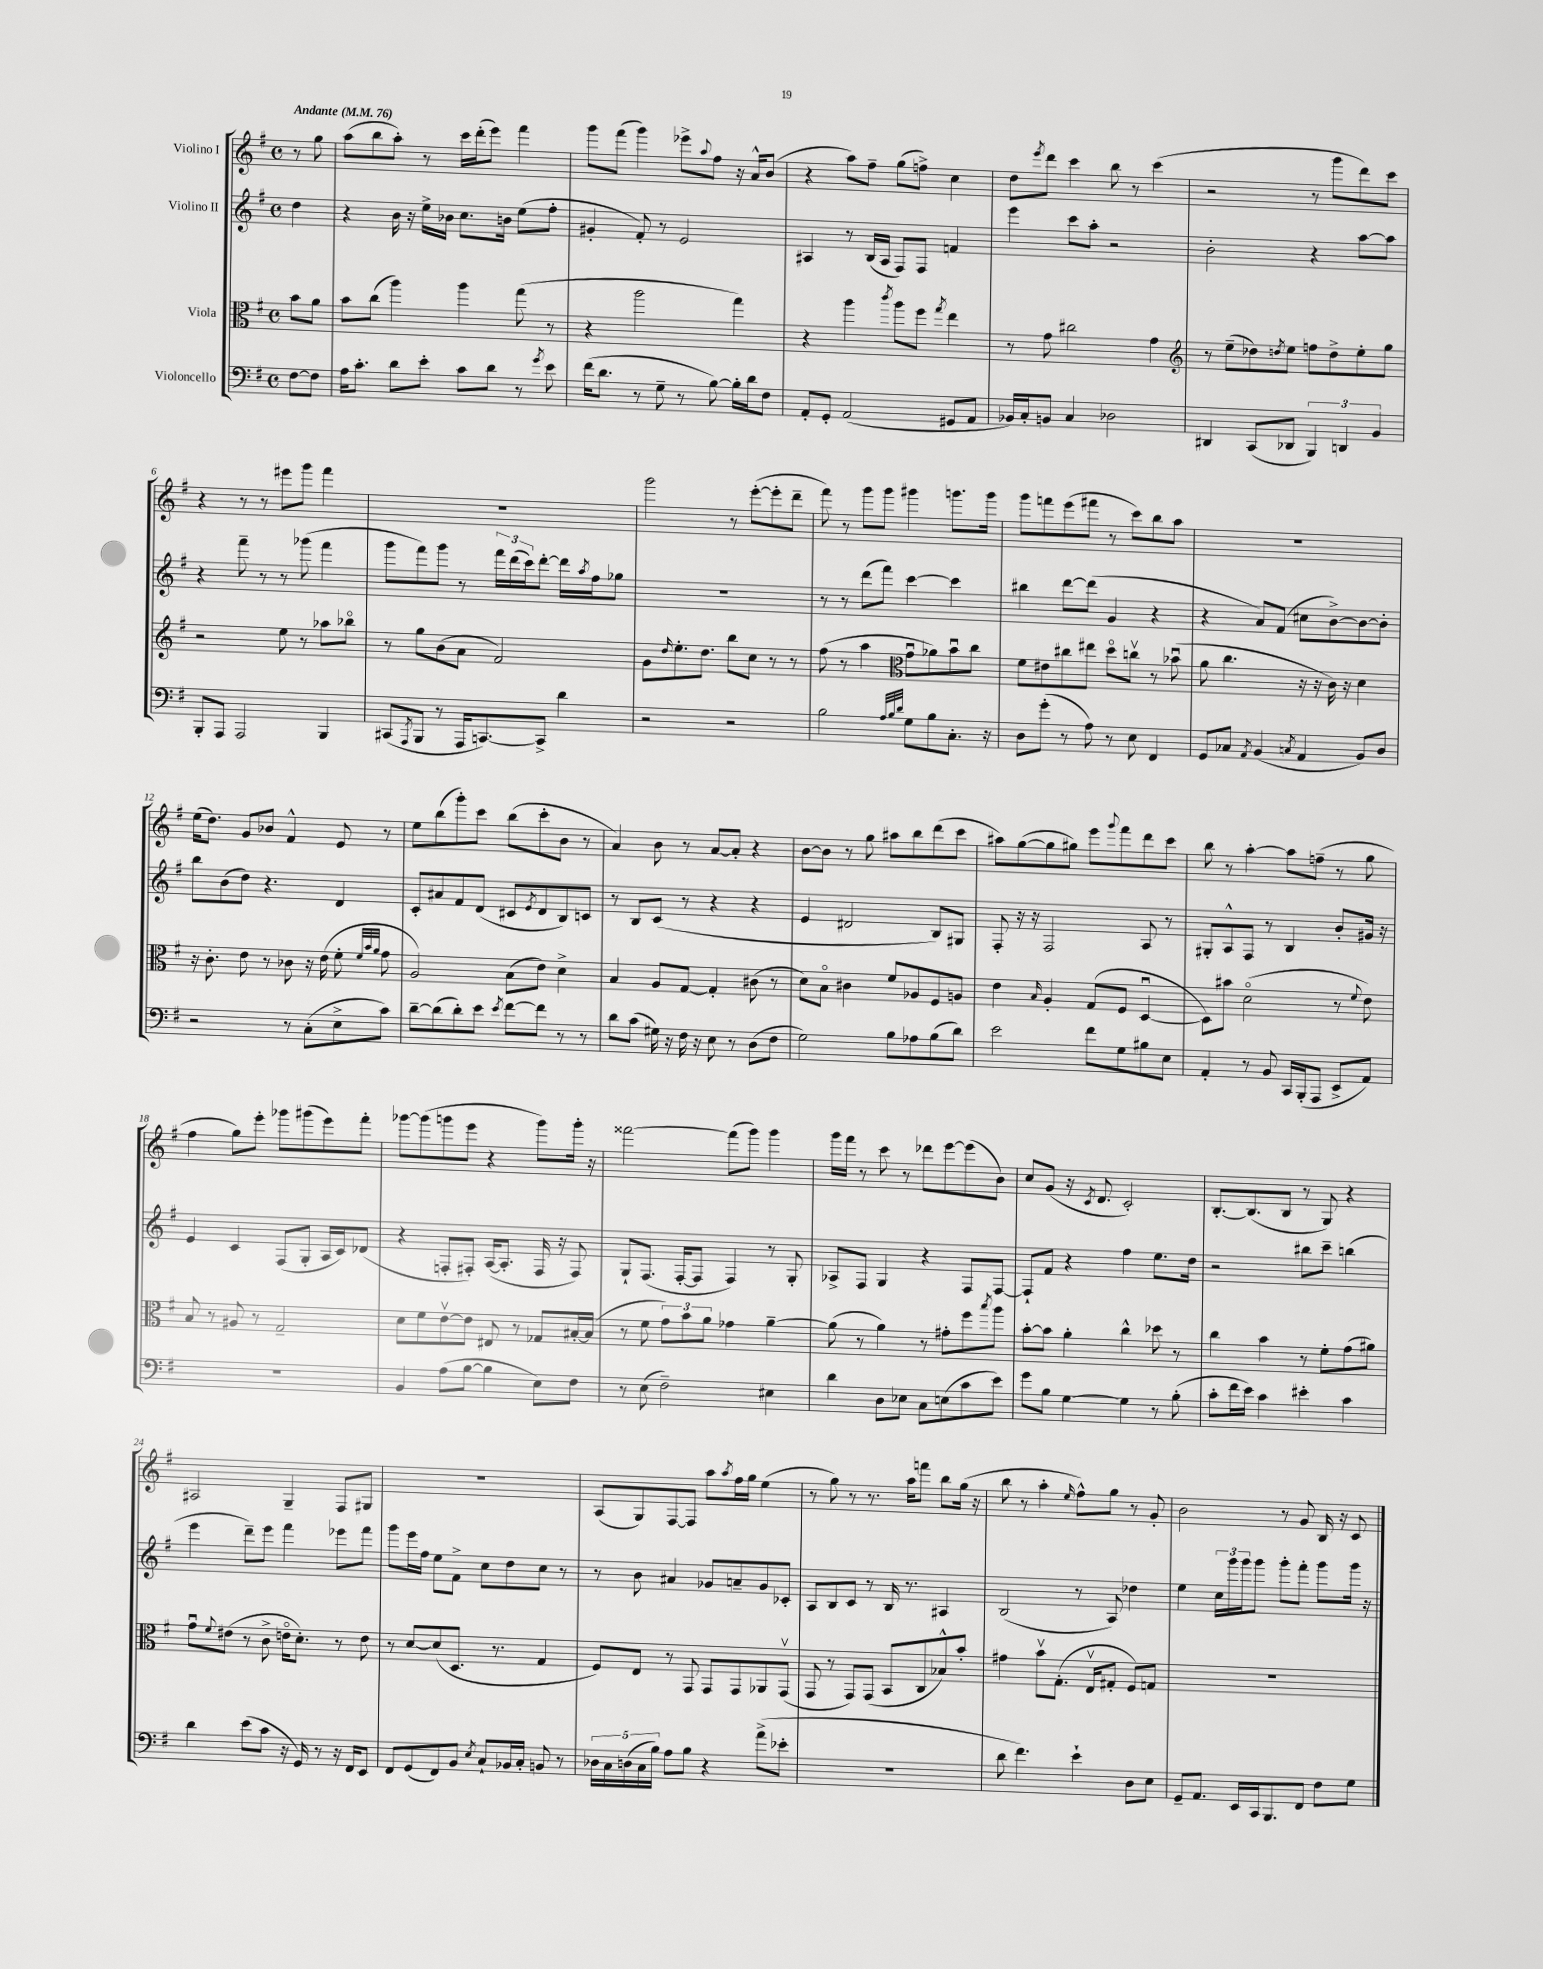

**kern	**kern	**kern	**kern
*part4	*part3	*part2	*part1
*staff4	*staff3	*staff2	*staff1
*I"Violoncello	*I"Viola	*I"Violino II	*I"Violino I
*clefF4	*clefC3	*clefG2	*clefG2
*k[f#]	*k[f#]	*k[f#]	*k[f#]
*M4/4	*M4/4	*M4/4	*M4/4
*met(c)	*met(c)	*met(c)	*met(c)
*MM76	*MM76	*MM76	*MM76
=	=	=	=
!	!	!	!LO:TX:a:B:t=Andante
[8F#\L	8b\L	4dd\	8r
8F#\J]	8a\J	.	8gg\
=1	=1	=1	=1
16A\KL	8b\L	4r	(8aa\L
8.c'\J	.	.	.
.	(8cc\J	.	8bb\
8d\L	4aa\)	16b\	8aa'\J)
.	.	16r	.
8e'\J	.	16ee^\LL	8r
.	.	16b-X\JJ	.
8c\L	4aa\	8.cc\L	16ccc\LL
.	.	.	(16ddd'\J
8d\J	.	.	8eee\J)
.	.	16bn\Jk	.
8r	(8gg\	(8ee\L	4fff#\
8qg/	.	.	.
8e\	8r	8ff#'\J	.
=2	=2	=2	=2
(16f#\KL	4r	4g#X'/	8ggg\L
8.d\J	.	.	.
.	.	.	(8fff#\J
8r	2aa\	8f#'/)	4ggg\)
8G~\	.	8r	.
8r	.	2e/	8eee-X^\L
.	.	.	8qqaa/
[8B\)	.	.	8ff#\J
16B'\LL]	4gg\)	.	16r
16d\J	.	.	16a^^/KL
8F#\J	.	.	(8b/J
=3	=3	=3	=3
8AA'/L	4r	4A#X/	4r
8GG'/J	.	.	.
(2AA/	4aa\	8r	8aa\L)
.	.	(16B/LL	8ff#~\J
.	.	16A#/JJ	.
.	8qccc/	.	.
.	8aa\L	8F#/L)	(8gg\L
.	8ff#\J	8F#/J	8ffn^\J)
.	8qgg/	.	.
8GG#X/L	4ee\	4fn/	4cc\
8AA/J	.	.	.
=4	=4	=4	=4
16BB-X/LL)	8r	4eee\	8dd\L
16C'/J	.	.	.
.	.	.	8qeee/
8BBn/J	8g\	.	8ddd\J
4C/	2cc#X\	8ccc\L	4ccc\
.	.	8aa'\J	.
2D-X\	.	2r	8bb\
.	.	.	8r
.	4g\	.	(4ccc\
=5	=5	=5	=5
*	*clefG2	*	*
4DD#X/	8r	2b'\	2r
.	(8ee~\L	.	.
(8CC/L	8dd-X\)	.	.
.	8qddn/	.	.
8DD-X/J	8ee\J	.	.
6BBB/)	8ffn\L	4r	8r
.	8dd^\	.	8ggg\L
6DDn/	.	.	.
.	8ee'\	[8aa\L	8ddd\)
6BB/	.	.	.
.	8gg\J	8aa\J]	8ccc\J
!!LO:LB:g=z
=6	=6	=6	=6
8BBB'/L	2r	4r	4r
8AAA/J	.	.	.
2AAA/	.	8fff#~\	8r
.	.	8r	8r
.	8ee\	8r	8eee#X\L
.	8r	(8ggg-X\	8ggg\J
4BBB/	8aa-X\L	4fff#\	4fff#\
.	8bb-X\J	.	.
=7	=7	=7	=7
(8CC#X/L	8r	8ggg\L	1r
8qAAA/	.	.	.
8BBB/J	8gg\L	8fff#\)	.
8r	(8b\	8ggg\J	.
16AAA/KL	8a\J	8r	.
[8.CCn/)	.	.	.
.	2f#/)	24fff#\LL	.
.	.	(24ddd\	.
.	.	24ccc\J)	.
8CC^/J]	.	[8ddd'\J	.
4d\	.	16ddd\LL]	.
.	.	8qaa/	.
.	.	16ff#\J	.
.	.	8gg-X\J	.
=8	=8	=8	=8
2r	8g\L	1r	2ggg\
.	16qqdd/	.	.
.	8.ee'\	.	.
.	8.dd\J	.	.
2r	8bb\L	.	8r
.	8cc\J	.	([8eee'\L
.	8r	.	8eee'\]
.	8r	.	8ddd~\J
=9	=9	=9	=9
2B\	(8ff#\	8r	8fff#\)
.	8r	8r	8r
.	4aa\	(8ddd\L	8ggg\L
.	.	8fff#\J)	8ggg\J
32qqA/LLL	.	.	.
32qqB/	.	.	.
32qqd/JJJ	.	.	.
*	*clefC3	*	*
8G\L	8gu\L	[4ccc\	4ggg#X\
8B\	8a-X\)	.	.
8.C'\J	8bu\	4ccc\]	8.gggn\L
.	8cc\J	.	.
16r	.	.	16ggg\Jk
=10	=10	=10	=10
8D\L	8f#\L	4bb#X\	8ggg\L
(8g'\J	8e#X\	.	8fffn\
8r	8cc#X\	[8ddd\L	(8eee\
8A\)	8ee#X\J	(8ddd\J]	8fff#X\J
8r	8dd\L	4g/	8r
8E\	8ccnv\J	.	8ccc\L)
4FF#/	8r	4r	8bb\
.	(8b-Xu\	.	8aa\J
=11	=11	=11	=11
8GG/L	8a\	4r	1r
8C-X/J	4.cc\	.	.
8qAA/	.	.	.
(4BB/	.	8a/L)	.
.	.	(8f#/J	.
8qCn/	.	.	.
4AA/	16r	8cc#X\L	.
.	16r	.	.
.	16c\)	[8b^\)	.
.	16r	.	.
8BB/L)	4d\	8b\_	.
8D/J	.	8b'\J]	.
!!LO:LB:g=z
=12	=12	=12	=12
2r	16r	8bb\L	(16ee\KL
.	8.c'\	.	8.dd\J)
.	.	(8b\	.
.	8e\	8dd\J)	8g/L
.	8r	4.r	8b-X/J
8r	8c-X\	.	4f#^^/
(8C'\L	16r	.	.
.	(16e\	.	.
8E^\	8f#'\	4d/	8e/
.	32qqf#/LLL	.	.
.	32qqb/	.	.
.	32qqa/JJJ	.	.
8c\J)	8g\	.	8r
=13	=13	=13	=13
[8d~\L	2A/)	8c'/L	8ee\L
(8d\]	.	8a#X/	(8bb\
8d'\)	.	8f#/	8ggg'\)
8e\J	.	(8d/J	8ccc\J
8qe/	.	.	.
[8f#\L	(8B\L	8c#X/L	(8bb\L
.	.	8qe/	.
8f#\J]	8e\J)	8d/	8ccc'\
8r	4d^\	8B/)	8b\J
8r	.	8cn/J	8r
=14	=14	=14	=14
8d\L	4B/	8r	4a/)
(8c\J	.	8B/L	.
16G#X\)	8A/L	(8c/J	8b\
16r	.	.	.
16F#\	[8G/J	8r	8r
16r	.	.	.
8E\	4G'/]	4r	[8a/L
8r	.	.	8a'/J]
(8D\L	(8c#X\	4r	4r
8F#\J	8r	.	.
=15	=15	=15	=15
2G\)	8d\L)	4e/	[8b\L
.	8B\J	.	8b\J]
.	4c#X\	2d#X/	8r
.	.	.	8gg\
8B\L	8f#/L	.	8aa#X\L
8A-X\	8A-X/	.	8bb\
(8B\	8F#/	8B/L)	(8ddd\
8d\J)	8An/J	8G#X/J	8ccc\J
=16	=16	=16	=16
2e\	4e\	8F#'/	8aa#X\L)
.	.	16r	([8gg\
.	.	16r	.
.	16qqB/	.	.
.	4A'/	2F#/	8gg\]
.	.	.	8gg#X\J)
8f#\L	(8G/L	.	8eee\L
.	.	.	8qqggg/
8G\	8F#/J	.	8fff#\
8B#X\	[4Du/	8A/	8ddd\
8E\J	.	8r	8ccc\J
=17	=17	=17	=17
4AA'/	8D\L])	8G#X'/L	8bb\
.	8b#X\J	8A^^/	8r
8r	(2d\	8F#/J	[4aa'\
8BB/	.	8r	.
16CC/LL	.	4B/	8aa\L]
(16BBB'/J	.	.	.
8AAA/J	.	.	(8ffn~\J
8EE^/L	8r	8b'/L	8r
.	8qqf#/	.	.
8AA/J)	8e\)	16g#X/Jk	8gg\
.	.	16r	.
!!LO:LB:g=z
=18	=18	=18	=18
1r	8B/	4e/	4ff#\
.	8r	.	.
.	8A#X/	4c/	8gg\L)
.	8r	.	8eee'\J
.	2G~/	(8F#/L	8ggg-X\L
.	.	8G'/J	(8ggg#X\
.	.	16A/LL	8eee\)
.	.	16c/J)	.
.	.	(8d-X/J	8fff#'\J
=19	=19	=19	=19
4BB/	8d\L	4r	[8ggg-X\L
.	8f#\	.	(8ggg-\]
(8A\L	[8ev\	8Fn'/L	8gggn\
[8B\J	8e\J]	8F#X'/J)	8eee\J
4B\]	8E#X/	([16A/KL	4r
.	.	8.A'/J]	.
.	8r	.	.
8E\L)	8G-X/L	16F#/	8ggg\L)
.	.	16r	.
8F#\J	[16B#X'/L	8F#/)	16ggg'\Jk
.	(16B#/JJ]	.	16r
=20	=20	=20	=20
8r	8r	8G`/L	[2fff##X\
(8E\	8f#\	(8.F#/J	.
2F#~\)	12g\L)	.	.
.	.	[16F#'/KL	.
.	12b\	.	.
.	.	8F#/J]	.
.	12a\J	.	.
.	4g-X\	4F#/)	(8fff##\L]
.	.	.	8ggg\J)
4E#X\	[4a~\	8r	4ggg\
.	.	8G'/	.
=21	=21	=21	=21
4d\	(8a\]	8A-X^/L	16ggg\LL
.	.	.	16fff#\JJ
.	8r	8F#/J	8r
8D\L	4a\)	4G/	8ccc\
8E-X\J	.	.	8r
8C\L	8r	4r	8ddd-X\L
(8En\	8g#X'\L	.	[8eee\
8c\	8ff#\	8F#/L	(8eee\]
.	8qbb/	.	.
8e\J)	8aa\J	[8F#/J	8b\J)
=22	=22	=22	=22
8g\L	[8b'\L	8F#`/L]	8cc/L
8B\J	8b\J]	8f#/J	(8g/J
[4G\	4a'\	4r	16r
.	.	.	8qc/
.	.	.	8.d/
4G\]	4cc^^\	4ff#\	2c'/)
8r	8dd-X\	8.ee\L	.
(8B'\	8r	.	.
.	.	16dd\Jk	.
=23	=23	=23	=23
8c'\L	4cc\	2r	[8.B'/L
16f#\L	.	.	.
16e\JJ)	.	.	(8.B/]
4c\	4b\	.	.
.	.	.	8B/J
4e#X'\	8r	8bb#X\L	8r
.	8f#'\L	8ccc~\J	8G/)
4c\	(8g\	(4bbn\	4r
.	8a#X\J)	.	.
!!LO:LB:g=z
=24	=24	=24	=24
4d\	8gu\L	4eee\	2A#X/
.	8qqf#/	.	.
.	(8e#X\J	.	.
(8e\L	8r	8ddd~\L)	.
8c\J	8c^\	8eee\J	.
16r	16en\KL	4fff#\	4G~/
16GG/)	8.d'\J)	.	.
8r	.	.	.
16r	8r	8eee-X\L	8F#/L
16FF#/KL	.	.	.
8EE/J	8e\	8fff#\J	8G#X/J
=25	=25	=25	=25
8FF#/L	8r	8ggg\L	1r
(8GG/	[8d/L	16eee\L	.
.	.	16ff#\JJ	.
8FF#/)	(8d/]	8ee\L	.
8BB/J	8.D/J	8f#^\J	.
8qE/	.	.	.
8C`/L	.	8cc\L	.
.	8.r	.	.
16BB-X/L	.	8dd\	.
16C'/JJ	.	.	.
8BBn/	4G/	8cc\J	.
8r	.	8r	.
=26	=26	=26	=26
20D-X\LL	8F#/L)	8r	(8A/L
20C\	.	.	.
(20Dn\	.	.	.
.	8E/J	8b\	8G/)
20C\	.	.	.
20B\JJ)	.	.	.
8A\L	8r	4a#X/	[8F#/
8B\J	8GG/	.	8F#/J]
4r	8GG/L	8g-X/L	8aa\L
.	.	.	8qaa/
.	8GG/	8an~/	16ff#\L
.	.	.	16gg\JJ
(8a^\L	8AA-X/	8g-/	(4ee\
8e-X'\J	(8GGv/J	8c-X'/J	.
=27	=27	=27	=27
1r	8GG/	8A/L	8r
.	8r	8B/	8gg\)
.	8GG/L)	8c/J	8r
.	(8GG/J	8r	8.r
.	8BB/L	16B/	.
.	.	8.r	16aa\KL
.	8C/	.	8fffn\J
.	8B-X^^/)	4A#X/	8bb\L
.	8b'/J	.	(16gg\Jk
.	.	.	16r
=28	=28	=28	=28
8d\	4g#X\	(2B/	8bb\
4.f#\)	.	.	8r
.	8bv\L	.	4aa'\
.	(8.G'\J	.	.
.	.	.	16qqee/
4e`\	.	8r	8ff#^^\L)
.	16Ev/KL	.	.
.	8G#X'/J	8A/)	8gg\J
8D\L	8F#/L)	4dd-X\	8r
8E\J	8Gn/J	.	8g'/
=29	=29	=29	=29
8GG~/L	1r	4ee\	2b\
8.AA/J	.	.	.
.	.	24cc\LL	.
.	.	24ggg\	.
16EE/LL	.	.	.
.	.	24ggg\J	.
16CC/J	.	8ggg\J	.
8.BBB/	.	.	.
.	.	8ggg'\L	8r
8FF#/J	.	8fff#'\J	8g/
8F#\L	.	8ggg\L	16B/
.	.	.	16r
8G\J	.	16ggg\Jk	8c/
.	.	16r	.
==	==	==	==
*-	*-	*-	*-
